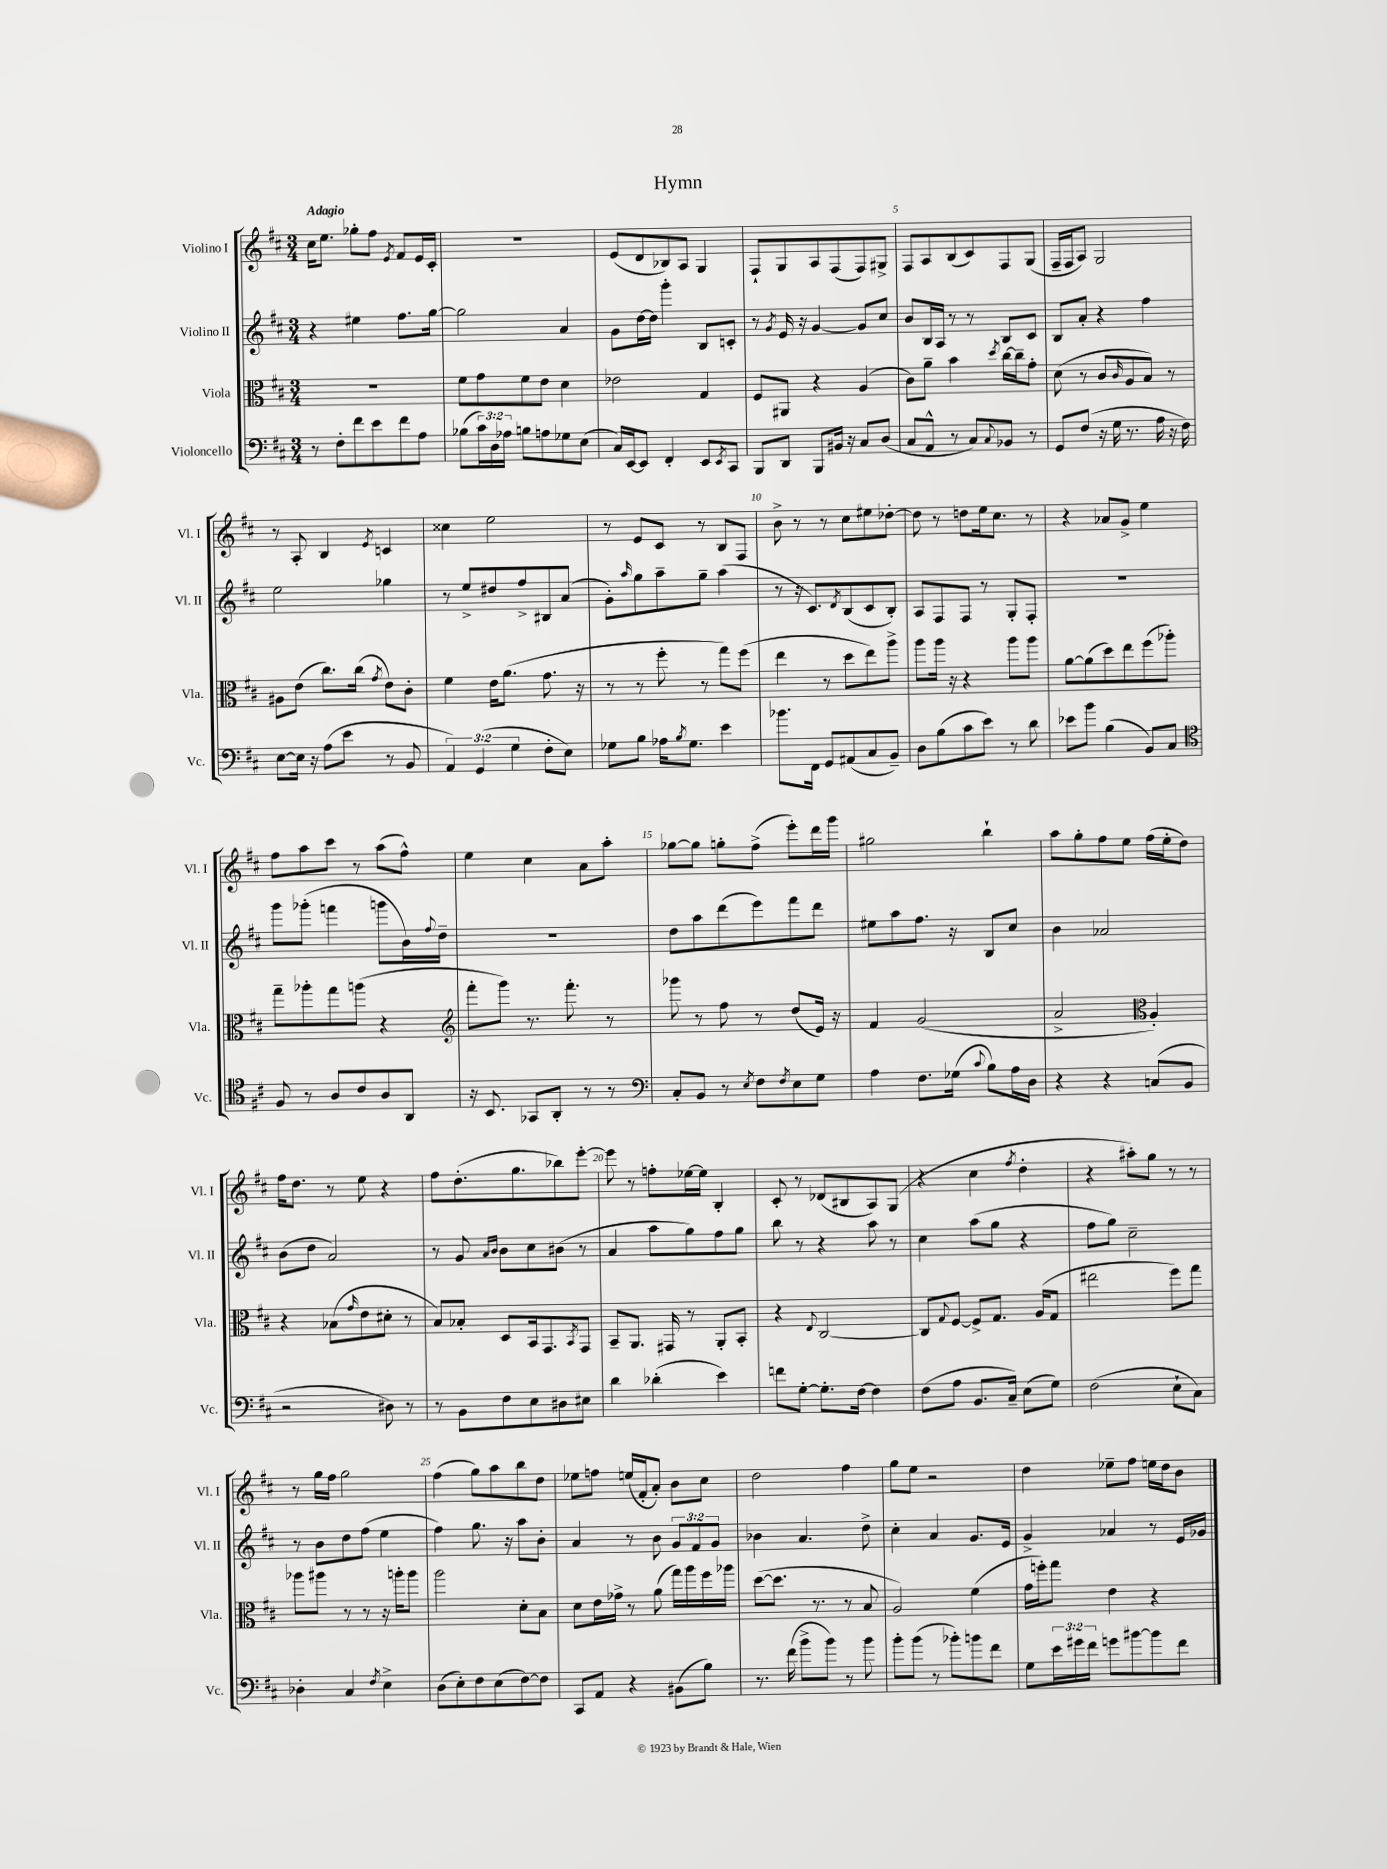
\header { title = "Hymn" }
<<
\new StaffGroup <<
\new Staff = "s0" \with { instrumentName = "Violino I" shortInstrumentName = "Vl. I" } {
    \clef treble \key d \major \numericTimeSignature \time 3/4 \tempo "Adagio"
    cis''16 e''8. ges''8-. fis''8 \acciaccatura { e'8 } fis'8 e'16 cis'16-. |
    R2. |
    e'8( d'8 bes8) a8 g4 |
    fis8-! g8 a8 fis8( fis8) gis8-> |
    fis8 a8 b8( cis'8) fis8 g8( |
    fis16-- fis16 a8) g2 |
    r8 a8-. b4 \acciaccatura { e'8 } c'4 |
    cisis''4 e''2 |
    r8 e'8 cis'8 r8 b8 fis8 |
    b'8-> r8 r8 cis''8 eis''8 des''8~-. |
    des''8 r8 d''8 e''16 cis''8. r8 |
    r4 aes'8 g'8-> e''4 |
    fis''8 a''8 cis'''8 r8 a''8( fis''8-^) |
    e''4 cis''4 a'8 a''8-. |
    ges''8~ ges''8 g''8-. fis''8->( e'''8-.) d'''16 g'''16 |
    gis''2 b''4-! |
    a''8 g''8-. fis''8 e''8 fis''16( e''16-. d''8) |
    fis''16 d''8. r8 e''8 r4 |
    fis''8 d''8.-.( g''8. bes''8) e'''8~-. |
    e'''8 r8 f''8-. ees''16~ ees''16 b4-. |
    cis'8-. r8 des'8( bis8 a8) g8( |
    r4 cis''4 \acciaccatura { fis''8 } d''4-. |
    r4 ais''8-.) g''8 r8 r8 |
    r8 g''16 fis''16 g''2 |
    fis''4( g''8) a''8 b''8 d''8 |
    ees''8 f''8 e''16( fis'16-. a'8-.) b'8 cis''8 |
    d''2 fis''4 |
    g''8 e''8 r2 |
    d''4 ees''8-- fis''8 e''16 d''16 b'8 \bar "|." |
}
\new Staff = "s1" \with { instrumentName = "Violino II" shortInstrumentName = "Vl. II" } {
    \clef treble \key d \major \numericTimeSignature \time 3/4 \override Staff.TupletNumber.text = #tuplet-number::calc-fraction-text
    r4 eis''4 fis''8. g''16~ |
    g''2 a'4 |
    g'8 d''16~ d''16 g'''4-. b8 c'8-. |
    r8 \acciaccatura { g'8 } e'16 r16 g'4~ g'8 cis''8 |
    b'8 b16 a16 r8 r8 b8 cis'8 |
    b8 a'8-. r4 fis''4 |
    e''2 ges''4 |
    r8 e''8-> dis''8 fis''8-> bis8 a'8( |
    g'8-.) \grace { a''16 } g''8 a''8-- g''8-- a''4( |
    r8 r16 cis'8.) \acciaccatura { d'8 } b8( cis'8 b8-.) |
    a8 fis8 fis8 r8 g8-. fis8-. |
    R2. |
    g'''8 ges'''8-.( f'''4 g'''8 b'16) \appoggiatura { fis''8 } d''16-- |
    R2. |
    d''8 a''8 d'''8( e'''8) fis'''8 d'''8 |
    eis''8 a''8 fis''8. r16 b8 cis''8 |
    b'4 aes'2 |
    b'8( d''8 a'2) |
    r8 g'8 \grace { a'16 b'16 } b'8 cis''8 bis'8( r8 |
    a'4 a''8 g''8) fis''8 g''8 |
    b''8 r8 r4 a''8 r8 |
    cis''4 a''8( g''8 r4 |
    fis''8 g''8) cis''2-- |
    r8 b'8 d''8 fis''8( e''4 |
    fis''4) g''8. r16 a''8 b'8-. |
    a'4 r8 b'8 \tuplet 3/2 { g'8 fis'8 g'8 } |
    bes'4 a'4. d''8-> |
    cis''4-. a'4 g'8. e'16 |
    g'4-> aes'4 r8 e'16 ges'16 \bar "|." |
}
\new Staff = "s2" \with { instrumentName = "Viola" shortInstrumentName = "Vla." } {
    \clef alto \key d \major \numericTimeSignature \time 3/4
    R2. |
    fis'8 g'8 fis'8 e'8 d'4 |
    ees'2 g4 |
    fis8 ais,8 r4 a4( |
    cis'8) a'8-- b'4 \acciaccatura { d''8 } cis''16~ cis''16-- g'8-. |
    d'8( r8 cis'8 \grace { cis'16 } a8 b8) r8 |
    ais8 e'8( cis''8.) cis''16( \acciaccatura { g'8 } e'8) cis'8-. |
    fis'4 e'16 a'8.( g'8. r16 |
    r8 r8 fis''8-. r8 g''8) fis''8( |
    e''4 r8 d''8 e''8) a''8-> |
    a''8 a''16 r16 r4 a''8 a''8 |
    a'8~ a'8( d''8) e''8 fis''8( aes''8-.) |
    g''8-- aes''8-. g''8 a''8( r4 |
    \clef treble fis'''8-. g'''8) r8. fis'''8.-. r8 |
    ges'''8 r8 fis''8 r8 d''8( e'16) r16 |
    fis'4 g'2( |
    a'2-> \clef alto a4-.) |
    r4 bes8( \grace { g'16 } e'8 dis'8-. r8 |
    b8) bes8-. d8 b,16 g,8. \acciaccatura { b,8 } g,8 |
    b,8-- a,8. gis,16 r8 a,8-. b,8-. |
    r4 \appoggiatura { e8 } cis2~ |
    cis8 \appoggiatura { g8 } fis8~ fis8-> g8. a16( g8 |
    eis''2 fis''8) g''8 |
    aes''8 ais''8 r8 r8 r16 a''16-. a''8 |
    a''2 d'8-. b8 |
    d'8 e'16 ges'16-> r8 a'8( g''16) a''16 fis''16 aes''16 |
    d''8~( d''8. r8. r8 b8 |
    a2) fis'4( |
    g'16 f''16-.) g''8 e'4 r4 \bar "|." |
}
\new Staff = "s3" \with { instrumentName = "Violoncello" shortInstrumentName = "Vc." } {
    \clef bass \key d \major \numericTimeSignature \time 3/4 \override Staff.TupletNumber.text = #tuplet-number::calc-fraction-text
    r8 fis8-. fis'8 e'8 fis'8 a8 |
    bes8( \tuplet 3/2 { cis'16) d16 aes16 } b8 a8 ges8 e8( |
    cis16) e,16~ e,8 fis,4-. e,8 \acciaccatura { e,8 } cis,8 |
    b,,8 d,8 b,,8 bis,16 r16 cis8 d8( |
    cis8 a,8-^ r8 cis8) \appoggiatura { cis8 } bes,8 r8 |
    g,8 fis8( r16 g16 r8. a16 r16 fis16) |
    e8~ e16 r16 a8( e'8 r8 b,8 |
    \tuplet 3/2 { a,4) g,4( g4 } fis8-. e8) |
    ges8 b8 aes16 \acciaccatura { b8 } ges8. e'4 |
    bes'8. fis,16 g,8 ais,8( cis8 b,8--) |
    d8 b8( cis'8 e'8) r8 d'8 |
    ees'8 b'8 b4( b,8) cis8 |
    \clef tenor fis8 r8 a8 cis'8 a8 a,8 |
    r16 b,8. ges,8 a,8-. r8 r8 |
    \clef bass cis8-. b,8 r8 \acciaccatura { e8 } fis8 \acciaccatura { fis8 } e8 g8 |
    a4 fis8. ges16( \appoggiatura { cis'8 } b8) a16 d16 |
    r4 r4 c8( b,8 |
    r2 dis8) r8 |
    r8 b,8 fis8 e8 dis8 eis8 |
    d'4 des'4-.( e'4) |
    f'8 g8~-. g8.-. fis16~ fis4 |
    fis8( a8 b,8. cis16--) e8( g8) |
    fis2( e8-! cis8) |
    des4-. cis4 \acciaccatura { fis8 } e4-> |
    d8( e8-.) fis8 e8( fis8~) fis8 |
    cis,8 a,8 r4 bis,8( b8) |
    r8. fis'16( b'8-> b'8) r8 b'8 |
    b'8-. b'8( r8 bes'8-.) b'8 fis'8 |
    g8 \tuplet 3/2 { e'16 gis'16 fis'16 } g'8 bis'8~ bis'8 fis'8 \bar "|." |
}
>>
>>
\layout { \context { \Score \override BarNumber.break-visibility = ##(#f #t #t) barNumberVisibility = #(every-nth-bar-number-visible 5) } }
